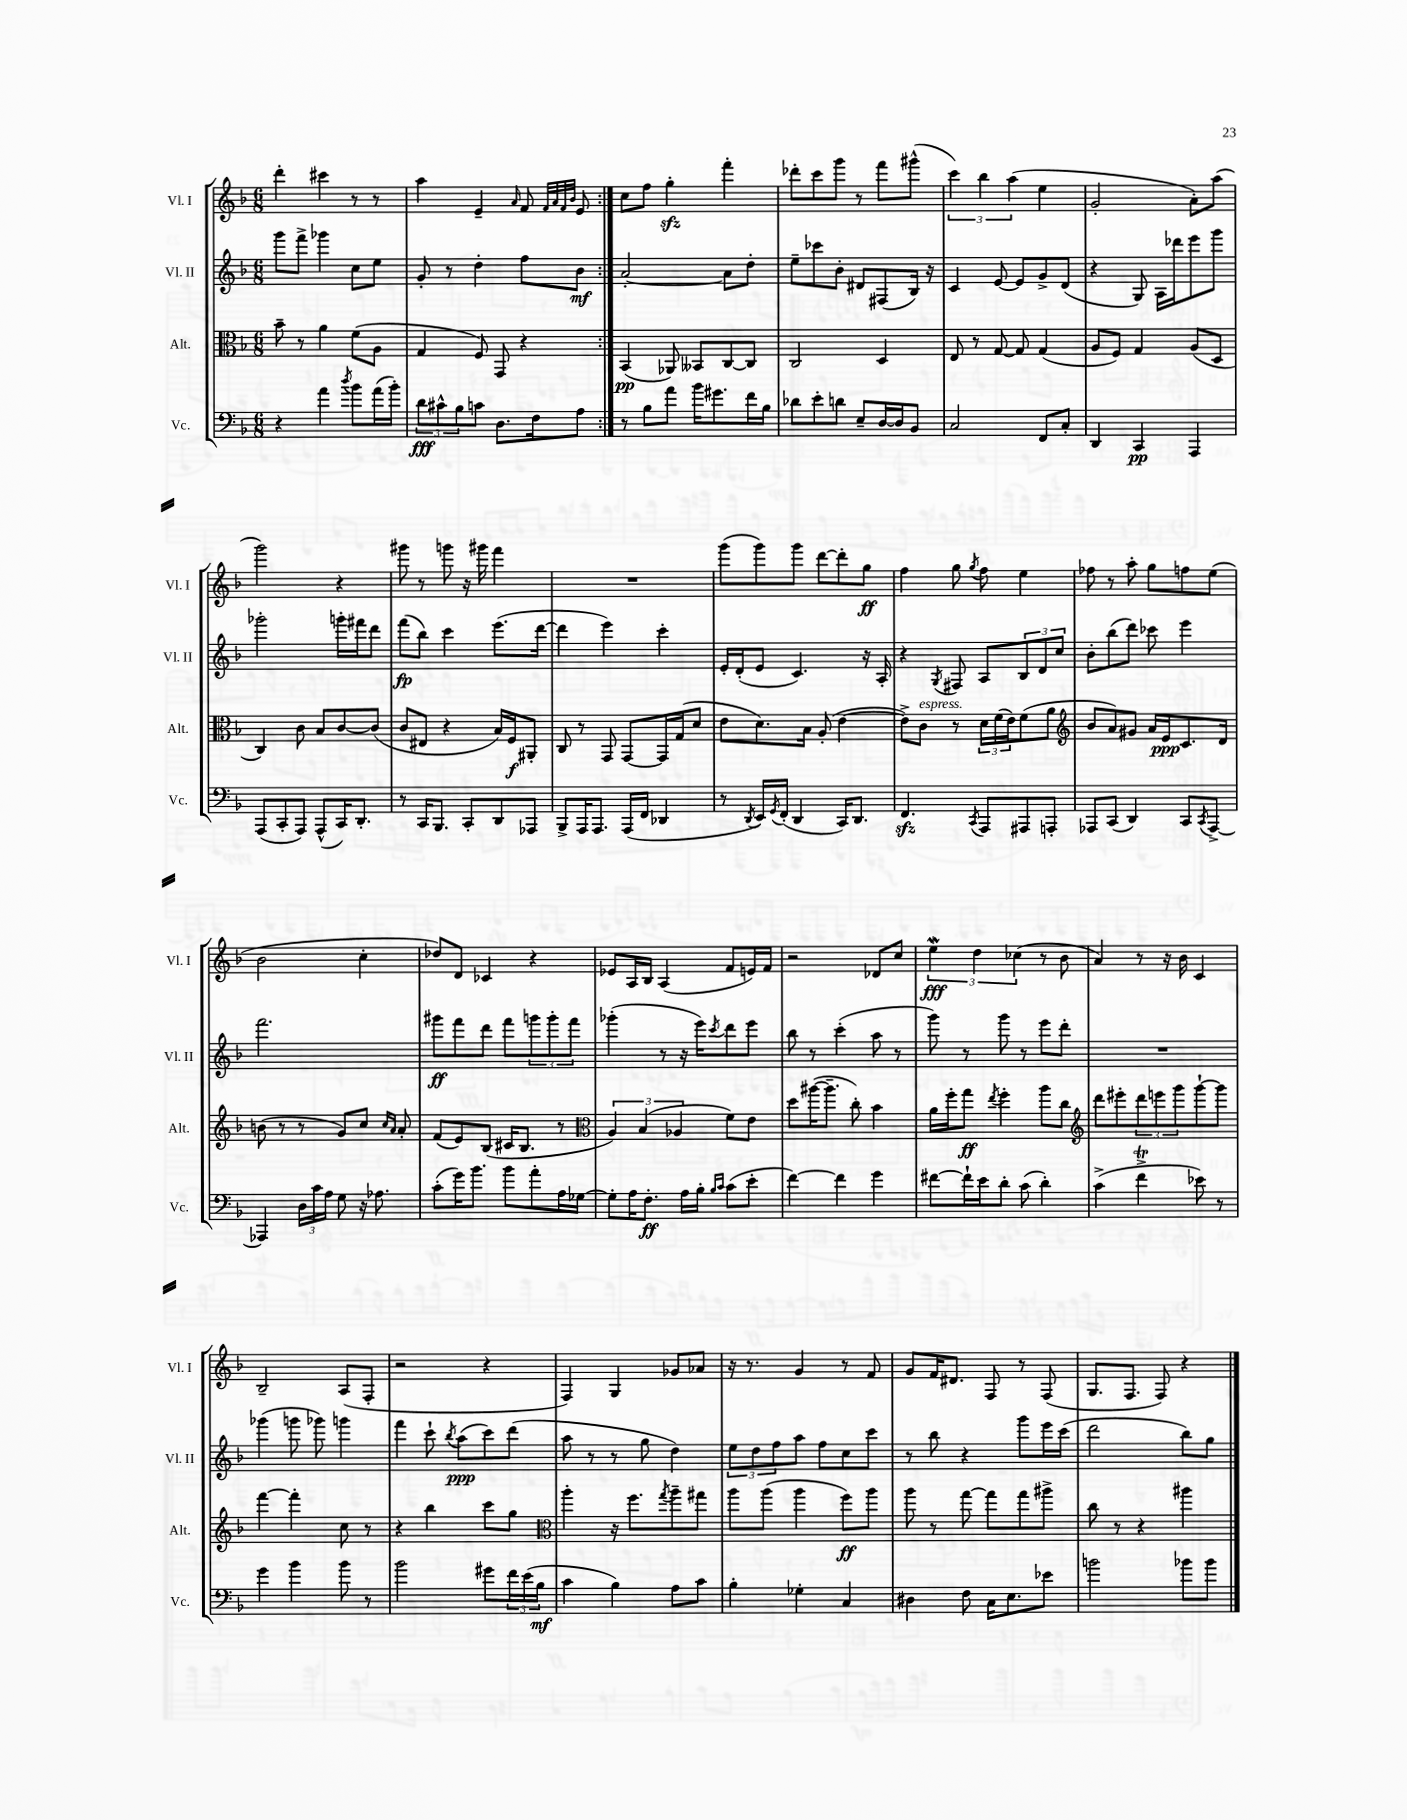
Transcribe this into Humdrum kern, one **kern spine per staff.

**kern	**dynam	**kern	**dynam	**kern	**dynam	**kern	**dynam
*part4	*part4	*part3	*part3	*part2	*part2	*part1	*part1
*staff4	*staff4	*staff3	*staff3	*staff2	*staff2	*staff1	*staff1
*I"Vc.	*	*I"Alt.	*	*I"Vl. II	*	*I"Vl. I	*
*I'Vc.	*	*I'Alt.	*	*I'Vl. II	*	*I'Vl. I	*
*clefF4	*	*clefC3	*	*clefG2	*	*clefG2	*
*k[b-]	*	*k[b-]	*	*k[b-]	*	*k[b-]	*
*M6/8	*	*M6/8	*	*M6/8	*	*M6/8	*
=137	=137	=137	=137	=137	=137	=137	=137
4r	.	8b-~\	.	8ggg\L	.	4ddd'\	.
.	.	8r	.	8fff^\J	.	.	.
4a\	.	4a\	.	4ggg-X\	.	4ccc#X\	.
8qdd/	.	.	.	.	.	.	.
8b-\L	.	(8f\L	.	8cc\L	.	8r	.
(16a\L	.	8A\J	.	8ee\J	.	8r	.
16b-'\JJ)	.	.	.	.	.	.	.
=138	=138	=138	=138	=138	=138	=138	=138
12d\L	fff	4G/	.	8g'/	.	4aa\	.
12c#X^^\	.	.	.	.	.	.	.
.	.	.	.	8r	.	.	.
12B-\	.	.	.	.	.	.	.
8cn\J	.	8F/)	.	4dd'\	.	4e~/	.
8.D\L	.	8GG/	.	.	.	.	.
.	.	.	.	.	.	16qqa/	.
.	.	4r	.	8ff\L	.	8f/	.
16F\k	.	.	.	.	.	.	.
.	.	.	.	.	.	32qqf/LLL	.
.	.	.	.	.	.	32qqa/	.
.	.	.	.	.	.	32qqf/	.
.	.	.	.	.	.	32qqb-/JJJ	.
8A\J	.	.	.	8b-\J	mf	8e/	.
=139:|!	=139:|!	=139:|!	=139:|!	=139:|!	=139:|!	=139:|!	=139:|!
8r	.	(4BB-/	pp	[2a'/	.	8cc\L	.
8B-\L	.	.	.	.	.	8ff\J	.
8a\J	.	8AA-X/)	.	.	.	4ggzz'\	.
16b-\KL	.	8BB--X/L	.	.	.	.	.
8.g#X\	.	.	.	.	.	.	.
.	.	[8C/	.	8a\L]	.	4fff'\	.
16f\L	.	8C/J]	.	8dd'\J	.	.	.
16B-\JJ	.	.	.	.	.	.	.
=140	=140	=140	=140	=140	=140	=140	=140
8d-X\L	.	2C/	.	8ee~\L	.	8ddd-X'\L	.
8e'\	.	.	.	8ccc-X\	.	8ccc\	.
8dn\J	.	.	.	8b-'\J	.	8ggg\J	.
8E~/L	.	.	.	8d#X/L	.	8r	.
[16D/L	.	4D/	.	(8F#X/	.	8fff\L	.
16D/J]	.	.	.	.	.	.	.
8BB-/J	.	.	.	16B-/Jk)	.	(8ggg#X^^\J	.
.	.	.	.	16r	.	.	.
=141	=141	=141	=141	=141	=141	=141	=141
2C/	.	8E/	.	4c/	.	6ccc\)	.
.	.	8r	.	.	.	.	.
.	.	.	.	.	.	6bb-\	.
.	.	[8G/	.	[8e/	.	.	.
.	.	.	.	.	.	(6aa\	.
.	.	8G/]	.	8e/L]	.	.	.
8FF/L	.	(4G/	.	8g^/	.	4ee\	.
8C'/J	.	.	.	(8d/J	.	.	.
=142	=142	=142	=142	=142	=142	=142	=142
4DD/	.	8A/L	.	4r	.	2g'/	.
.	.	8F/J)	.	.	.	.	.
4CC/	pp	4G/	.	8G/)	.	.	.
.	.	.	.	16A\LL	.	.	.
.	.	.	.	16ddd-X\J	.	.	.
4AAA/	.	(8A/L	.	8eee\	.	8a'\L)	.
.	.	8D/J	.	8ggg\J	.	(8aa\J	.
!!LO:LB:g=z
=143	=143	=143	=143	=143	=143	=143	=143
(8AAA/L	.	4C/)	.	2ggg-X'\	.	2ggg\)	.
8CC'/	.	.	.	.	.	.	.
8AAA/J)	.	8c\	.	.	.	.	.
(8AAA^^/L	.	8B-/L	.	.	.	.	.
16CC/K)	.	[8c/	.	16gggn'\LL	.	4r	.
8.DD'/J	.	.	.	16fff#X\J	.	.	.
.	.	(8c/J]	.	8ddd\J	.	.	.
=144	=144	=144	=144	=144	=144	=144	=144
8r	.	8c/L	.	(8fff\L	fp	8ggg#X\	.
16CC/KL	.	8E#X/J	.	8bb-\J)	.	8r	.
8.BBB-/J	.	.	.	.	.	.	.
.	.	4r	.	4ccc\	.	8gggn\	.
8CC'/L	.	.	.	.	.	16r	.
.	.	.	.	.	.	16ggg#X\	.
8DD/	.	16B-/LL)	.	(8.eee\L	.	4fff\	.
.	.	16F/J	f	.	.	.	.
8AAA-X/J	.	8AA#X'/J	.	.	.	.	.
.	.	.	.	[16ddd\Jk	.	.	.
=145	=145	=145	=145	=145	=145	=145	=145
8BBB-^/L	.	8C/	.	4ddd\]	.	2.r	.
16AAA/K	.	8r	.	.	.	.	.
8.AAA/J	.	.	.	.	.	.	.
.	.	8GG/	.	4eee\)	.	.	.
(16AAA/LL	.	[8GG/L	.	.	.	.	.
16FF/JJ	.	.	.	.	.	.	.
4DD-X/	.	16GG/L]	.	4ccc'\	.	.	.
.	.	(16G/J	.	.	.	.	.
.	.	8d/J	.	.	.	.	.
=146	=146	=146	=146	=146	=146	=146	=146
8r	.	8e\L	.	16e'/LL	.	(8ggg\L	.
.	.	.	.	(16d'/J	.	.	.
8qDD/	.	.	.	.	.	.	.
16EE/LL)	.	8.d\)	.	8e/J	.	8ggg\)	.
8qGG/	.	.	.	.	.	.	.
(16FF'/JJ	.	.	.	.	.	.	.
4DD/	.	.	.	4.c/)	.	8ggg\J	.
.	.	16B-\Jk	.	.	.	.	.
.	.	(8A'/	.	.	.	[8ddd\L	.
16CC/KL)	.	[4e\	.	.	.	8ddd'\]	.
8.DD/J	.	.	.	.	.	.	.
.	.	.	.	16r	.	8gg\J	ff
.	.	.	.	16A'/	.	.	.
=147	=147	=147	=147	=147	=147	=147	=147
4.FFzz/	.	8e^\L])	.	4r	.	4ff\	.
!	!	!LO:TX:a:i:t=espress.	!	!	!	!	!
.	.	8c\J	.	.	.	.	.
.	.	.	.	8qG/	.	.	.
.	.	8r	.	8F#X/	.	8gg\	.
8qCC/	.	.	.	.	.	8qgg/	.
8AAA/L	.	24d\LL	.	8A/L	.	8ff\	.
.	.	(24f\	.	.	.	.	.
.	.	24e\J)	.	.	.	.	.
8AAA#X/	.	(8f\	.	12B-/	.	4ee\	.
.	.	.	.	12d/	.	.	.
8AAAn'/J	.	8a\J	.	.	.	.	.
.	.	.	.	12cc/J	.	.	.
=148	=148	=148	=148	=148	=148	=148	=148
*	*	*clefG2	*	*	*	*	*
8AAA-X/L	.	8b-/L	.	8b-'\L	.	8ff-X\	.
(8CC/J	.	8a/)	.	(8bb-\	.	8r	.
4DD/)	.	8g#X/J	.	8ddd\J)	.	8aa'\	.
.	.	16a/LL	.	8ccc-X\	.	8gg\L	.
.	.	16e/J	ppp	.	.	.	.
8CC/L	.	8.c/	.	4eee\	.	8ffn\	.
8qCC/	.	.	.	.	.	.	.
[8AAA-^/J	.	.	.	.	.	(8ee\J	.
.	.	16d/Jk	.	.	.	.	.
!!LO:LB:g=z
=149	=149	=149	=149	=149	=149	=149	=149
4AAA-X/]	.	(8bn\	.	2.fff\	.	2b-\	.
.	.	8r	.	.	.	.	.
24D\LL	.	8r	.	.	.	.	.
24c\	.	.	.	.	.	.	.
24A\JJ	.	.	.	.	.	.	.
8G\	.	8g/L)	.	.	.	.	.
16r	.	8cc/J	.	.	.	4cc'\	.
8.A-X\	.	.	.	.	.	.	.
.	.	16qqcc/LL	.	.	.	.	.
.	.	16qqa/JJ	.	.	.	.	.
.	.	8a'/	.	.	.	.	.
=150	=150	=150	=150	=150	=150	=150	=150
(8c'\L	.	(8f/L	.	8ggg#X\L	ff	8dd-X/L)	.
16g\K)	.	8e/)	.	8fff\	.	8d/J	.
8.b-\J	.	.	.	.	.	.	.
.	.	(8B-/J	.	8ddd\J	.	4c-X/	.
8b-\L	.	16c#X/KL	.	8fff\L	.	.	.
.	.	8.B-/J	.	.	.	.	.
8a'\	.	.	.	12gggn\	.	4r	.
.	.	.	.	12ggg'\	.	.	.
16A\L	.	8r	.	.	.	.	.
.	.	.	.	12fff\J	.	.	.
[16G-X\JJ	.	.	.	.	.	.	.
=151	=151	=151	=151	=151	=151	=151	=151
*	*	*clefC3	*	*	*	*	*
8G-'\L]	.	6A/)	.	(4ggg-X'\	.	8e-X/L	.
16A\K	.	.	.	.	.	16A/L	.
.	.	(6B-/	.	.	.	.	.
8.F'\J	ff	.	.	.	.	16B-/JJ	.
.	.	.	.	8r	.	(4A/	.
.	.	6A-X/	.	.	.	.	.
16A\LL	.	.	.	16r	.	.	.
16B-'\JJ	.	.	.	16eee\KL)	.	.	.
16qqB-/LL	.	.	.	.	.	.	.
16qqc/JJ	.	.	.	8qccc/	.	.	.
(8c\L	.	8f\L)	.	8ddd\	.	8f/L	.
8e'\J	.	8e\J	.	8eee\J	.	16en/L)	.
.	.	.	.	.	.	16f/JJ	.
=152	=152	=152	=152	=152	=152	=152	=152
[4f\)	.	8dd\L	.	8bb-\	.	2r	.
.	.	([16aa#X\K	.	8r	.	.	.
.	.	8.aa#~\J]	.	.	.	.	.
4f\]	.	.	.	(4ccc'\	.	.	.
.	.	8cc'\)	.	.	.	.	.
4g\	.	4b-\	.	8aa\	.	8d-X/L	.
.	.	.	.	8r	.	8cc/J	.
=153	=153	=153	=153	=153	=153	=153	=153
[8f#X\L	.	16a\LL	.	8ggg\)	.	6eeW\	fff
.	.	16ff'\J	.	.	.	.	.
16f#`\L]	.	8gg\J	ff	8r	.	.	.
.	.	.	.	.	.	6dd\	.
16e\J	.	.	.	.	.	.	.
.	.	8qee/	.	.	.	.	.
8d'\J	.	4ff'\	.	8ggg\	.	.	.
.	.	.	.	.	.	(6cc-X\	.
(8c\	.	.	.	8r	.	.	.
4d'\)	.	8aa\L	.	8eee\L	.	8r	.
.	.	8cc\J	.	8ddd'\J	.	8b-\	.
=154	=154	=154	=154	=154	=154	=154	=154
*	*	*clefG2	*	*	*	*	*
(4c^\	.	8ddd\L	.	2.r	.	4a/)	.
.	.	8eee#X'\	.	.	.	.	.
4fT^\	.	12ddd\	.	.	.	8r	.
.	.	12eeen\	.	.	.	.	.
.	.	.	.	.	.	16r	.
.	.	12ggg\	.	.	.	.	.
.	.	.	.	.	.	16b-\	.
8e-X\)	.	[8ggg`\	.	.	.	4c/	.
8r	.	8ggg\J]	.	.	.	.	.
!!LO:LB:g=z
=155	=155	=155	=155	=155	=155	=155	=155
4g\	.	[4fff\	.	(4ggg-X\	.	2B-~/	.
4b-\	.	4fff'\]	.	8gggn\	.	.	.
.	.	.	.	8ggg-X\)	.	.	.
8b-\	.	8cc\	.	4gggn\	.	(8A/L	.
8r	.	8r	.	.	.	8F'/J	.
=156	=156	=156	=156	=156	=156	=156	=156
2b-\	.	4r	.	4fff\	.	2r	.
.	.	4bb-\	.	8ccc`\	.	.	.
.	.	.	.	8qbb-/	.	.	.
.	.	.	.	(8aa\L	ppp	.	.
8g#X\L	.	8ccc\L	.	8ccc\)	.	4r	.
24f\L	.	8gg\J	.	(8ddd\J	.	.	.
(24e\	.	.	.	.	.	.	.
24B-\JJ	mf	.	.	.	.	.	.
=157	=157	=157	=157	=157	=157	=157	=157
*	*	*clefC3	*	*	*	*	*
4c\	.	4aa'\	.	8aa\	.	4F/)	.
.	.	.	.	8r	.	.	.
4B-\)	.	16r	.	8r	.	4G/	.
.	.	8.ff\L	.	.	.	.	.
.	.	.	.	8gg\	.	.	.
.	.	8qgg/	.	.	.	.	.
8A\L	.	8aa~\	.	4dd\)	.	8g-X/L	.
8c\J	.	8gg#X\J	.	.	.	8a-X/J	.
=158	=158	=158	=158	=158	=158	=158	=158
4B-'\	.	8aa\L	.	12ee\L	.	16r	.
.	.	.	.	.	.	8.r	.
.	.	.	.	12dd\	.	.	.
.	.	(8aa\J	.	.	.	.	.
.	.	.	.	12ff\	.	.	.
4G-X'\	.	4aa\	.	8aa\J	.	4g/	.
.	.	.	.	8ff\L	.	.	.
4C/	.	8ff\L)	ff	8cc\	.	8r	.
.	.	8aa\J	.	8ccc\J	.	8f/	.
=159	=159	=159	=159	=159	=159	=159	=159
4D#X\	.	8aa\	.	8r	.	8g/L	.
.	.	8r	.	8bb-\	.	16f/K	.
.	.	.	.	.	.	8.d#X/J	.
8F\	.	[8gg\	.	4r	.	.	.
16C\KL	.	8gg\L]	.	.	.	8F/	.
8.E\	.	.	.	.	.	.	.
.	.	8gg\	.	8ggg\L	.	8r	.
8e-X\J	.	8aa#X^\J	.	16eee\L	.	(8F/	.
.	.	.	.	(16ccc\JJ	.	.	.
=160	=160	=160	=160	=160	=160	=160	=160
2bn\	.	8cc\	.	2ddd\	.	8.G/L	.
.	.	8r	.	.	.	.	.
.	.	.	.	.	.	8.F/J	.
.	.	4r	.	.	.	.	.
.	.	.	.	.	.	8F/)	.
8b-X\L	.	4aa#X\	.	8bb-\L)	.	4r	.
8b-\J	.	.	.	8gg\J	.	.	.
==	==	==	==	==	==	==	==
*-	*-	*-	*-	*-	*-	*-	*-
